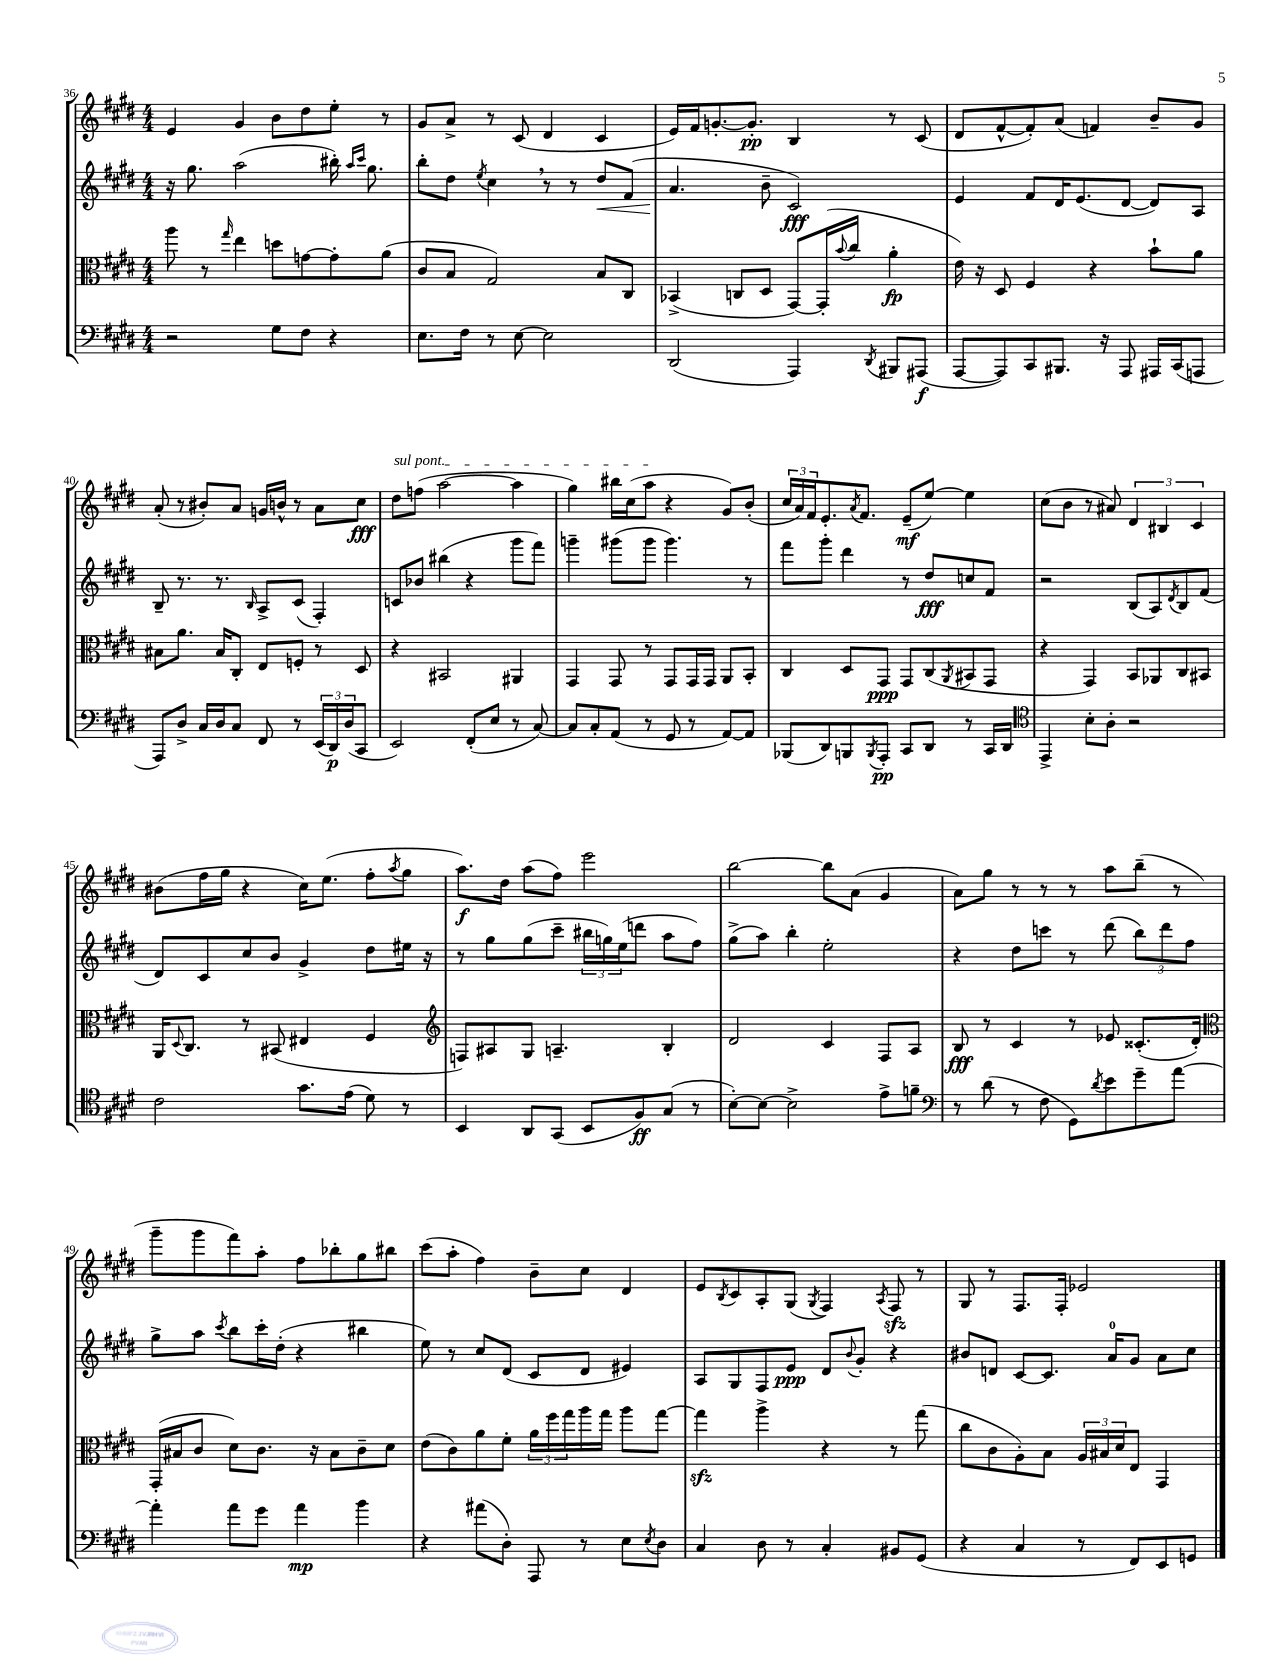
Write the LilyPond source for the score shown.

<<
\new StaffGroup <<
\new Staff = "s0" {
    \clef treble \key e \major \numericTimeSignature \time 4/4
    e'4 gis'4 b'8 dis''8 e''8-. r8 |
    gis'8 a'8-> r8 cis'8( dis'4 cis'4 |
    e'16) fis'16 g'8.~-. g'8.-.\pp b4 r8 cis'8( |
    dis'8 fis'8~-^ fis'8-.) a'8( f'4) b'8-- gis'8 |
    a'8-.( r8 bis'8-.) a'8 g'16 b'16-^ r8 a'8 cis''8\fff |
    \once \override TextSpanner.bound-details.left.text = \markup { \italic "sul pont." } dis''8\startTextSpan f''8( a''2~ a''4 |
    gis''4) bis''16 cis''16( a''8\stopTextSpan r4 gis'8) b'8-.( |
    \tuplet 3/2 { cis''16 a'16) fis'16 } e'8.-. \acciaccatura { a'8 } fis'8. e'8--\mf( e''8~) e''4 |
    cis''8( b'8 r8 ais'8) \tuplet 3/2 { dis'4 bis4 cis'4 } |
    bis'8( fis''16 gis''16 r4 cis''16) e''8.( fis''8-. \acciaccatura { a''8 } gis''8 |
    a''8.\f) dis''16 a''8( fis''8) e'''2 |
    b''2~ b''8 a'8( gis'4 |
    a'8) gis''8 r8 r8 r8 a''8 b''8--( r8 |
    gis'''8-- gis'''8 fis'''8) a''8-. fis''8 bes''8-. gis''8 bis''8 |
    cis'''8( a''8-. fis''4) b'8-- cis''8 dis'4 |
    e'8 \acciaccatura { b8 } cis'8 a8-. gis8( \acciaccatura { gis8 } fis4) \acciaccatura { a8 } fis8\sfz r8 |
    gis8 r8 fis8. fis16-. ees'2 \bar "|." |
}
\new Staff = "s1" {
    \clef treble \key e \major \numericTimeSignature \time 4/4
    r16 gis''8. a''2( bis''16-.) \grace { a''16 cis'''16 } gis''8. |
    b''8-. dis''8 \acciaccatura { e''8 } cis''4 \breathe r8 r8 dis''8\< fis'8( |
    a'4.\! b'8-- cis'2\fff) |
    e'4 fis'8 dis'16 e'8.( dis'8~ dis'8) a8 |
    b8-- r8. r8. \grace { b16 } a8-> cis'8( fis4-.) |
    c'8 bes'8 bis''4( r4 gis'''8 fis'''8) |
    g'''4-- gis'''8( gis'''8 gis'''4.) r8 |
    fis'''8 gis'''8-. dis'''4 r8 dis''8\fff c''8 fis'8 |
    r2 b8( a8) \acciaccatura { dis'8 } b8 fis'8( |
    dis'8) cis'8 cis''8 b'8 gis'4-> dis''8 eis''16 r16 |
    r8 gis''8 gis''8( cis'''8-- \tuplet 3/2 { bis''16 g''16) e''16( } d'''8 a''8 fis''8) |
    gis''8->( a''8) b''4-. e''2-. |
    r4 dis''8 c'''8 r8 dis'''8( \tuplet 3/2 { b''8) dis'''8 fis''8 } |
    gis''8-> a''8 \acciaccatura { cis'''8 } b''8 cis'''16-. dis''16-.( r4 bis''4 |
    e''8) r8 cis''8 dis'8( cis'8 dis'8 eis'4) |
    a8 gis8 fis8 e'8\ppp dis'8 \appoggiatura { b'8 } gis'8-. r4 |
    bis'8 d'8 cis'8~ cis'8. a'16-0 gis'8 a'8 cis''8 \bar "|." |
}
\new Staff = "s2" {
    \clef alto \key e \major \numericTimeSignature \time 4/4
    a''8 r8 \grace { gis''16 } e''4 d''8 g'8~ g'8-. a'8( |
    cis'8 b8 gis2) b8 cis8 |
    bes,4->( c8 dis8 gis,8~) gis,16-.( \appoggiatura { b'8 } cis''16 a'4-.\fp |
    e'16) r16 dis8 fis4 r4 b'8-! a'8 |
    bis8 a'8. bis16 cis8-. e8 f8-. r8 dis8 |
    r4 bis,2 ais,4 |
    gis,4 gis,8 r8 gis,8 gis,16 gis,16 a,8 b,8-. |
    cis4 dis8 gis,8\ppp gis,8 cis8( \acciaccatura { a,8 } bis,8 gis,8 |
    r4 gis,4) b,8 aes,8 cis8 bis,8 |
    a,16 \appoggiatura { dis8 } cis8. r8 bis,8( eis4 fis4 |
    \clef treble f8) ais8 gis8 a4.-- b4-. |
    dis'2 cis'4 fis8 a8 |
    b8\fff r8 cis'4 r8 ees'8 cisis'8.-.( dis'16-.) |
    \clef alto gis,16-.( bis16 cis'8 dis'8) cis'8. r16 bis8 cis'8-- dis'8 |
    e'8( cis'8) a'8 fis'8-. \tuplet 3/2 { a'16 fis''16 gis''16 } a''16 gis''16 a''8 gis''8~ |
    gis''4\sfz a''4-> r4 r8 gis''8( |
    cis''8 cis'8 a8-.) b8 \tuplet 3/2 { a16 bis16 dis'16 } e8 gis,4 \bar "|." |
}
\new Staff = "s3" {
    \clef bass \key e \major \numericTimeSignature \time 4/4
    r2 gis8 fis8 r4 |
    e8. fis16 r8 e8~ e2 |
    dis,2( a,,4) \acciaccatura { dis,8 } bis,,8 ais,,8\f( |
    a,,8~ a,,8) cis,8 bis,,8. r16 a,,8 ais,,16 cis,16( a,,8 |
    a,,8) dis8-> cis16 dis16 cis8 fis,8 r8 \tuplet 3/2 { e,16( dis,16\p) dis16( } cis,8 |
    e,2) fis,8-.( e8 r8 cis8~) |
    cis8 cis8-. a,8( r8 gis,8 r8 a,8~) a,8 |
    bes,,8( dis,8) b,,8 \acciaccatura { b,,8 } a,,8-.\pp cis,8 dis,8 r8 cis,16 dis,16 |
    \clef tenor e,4-> b8-. a8-. r2 |
    cis'2 gis'8. e'16( dis'8) r8 |
    b,4 a,8 gis,8( b,8 fis8\ff) gis8( r8 |
    b8~-.) b8~ b2-> e'8-> f'8-- |
    \clef bass r8 dis'8( r8 fis8 gis,8) \acciaccatura { dis'8 } e'8 gis'8-- a'8~ |
    a'4-. a'8 gis'8 a'4\mp b'4 |
    r4 ais'8( dis8-.) a,,8 r8 e8 \acciaccatura { e8 } dis8 |
    cis4 dis8 r8 cis4-. bis,8 gis,8( |
    r4 cis4 r8 fis,8) e,8 g,8 \bar "|." |
}
>>
>>
\layout { \context { \Score currentBarNumber = #36 } }
